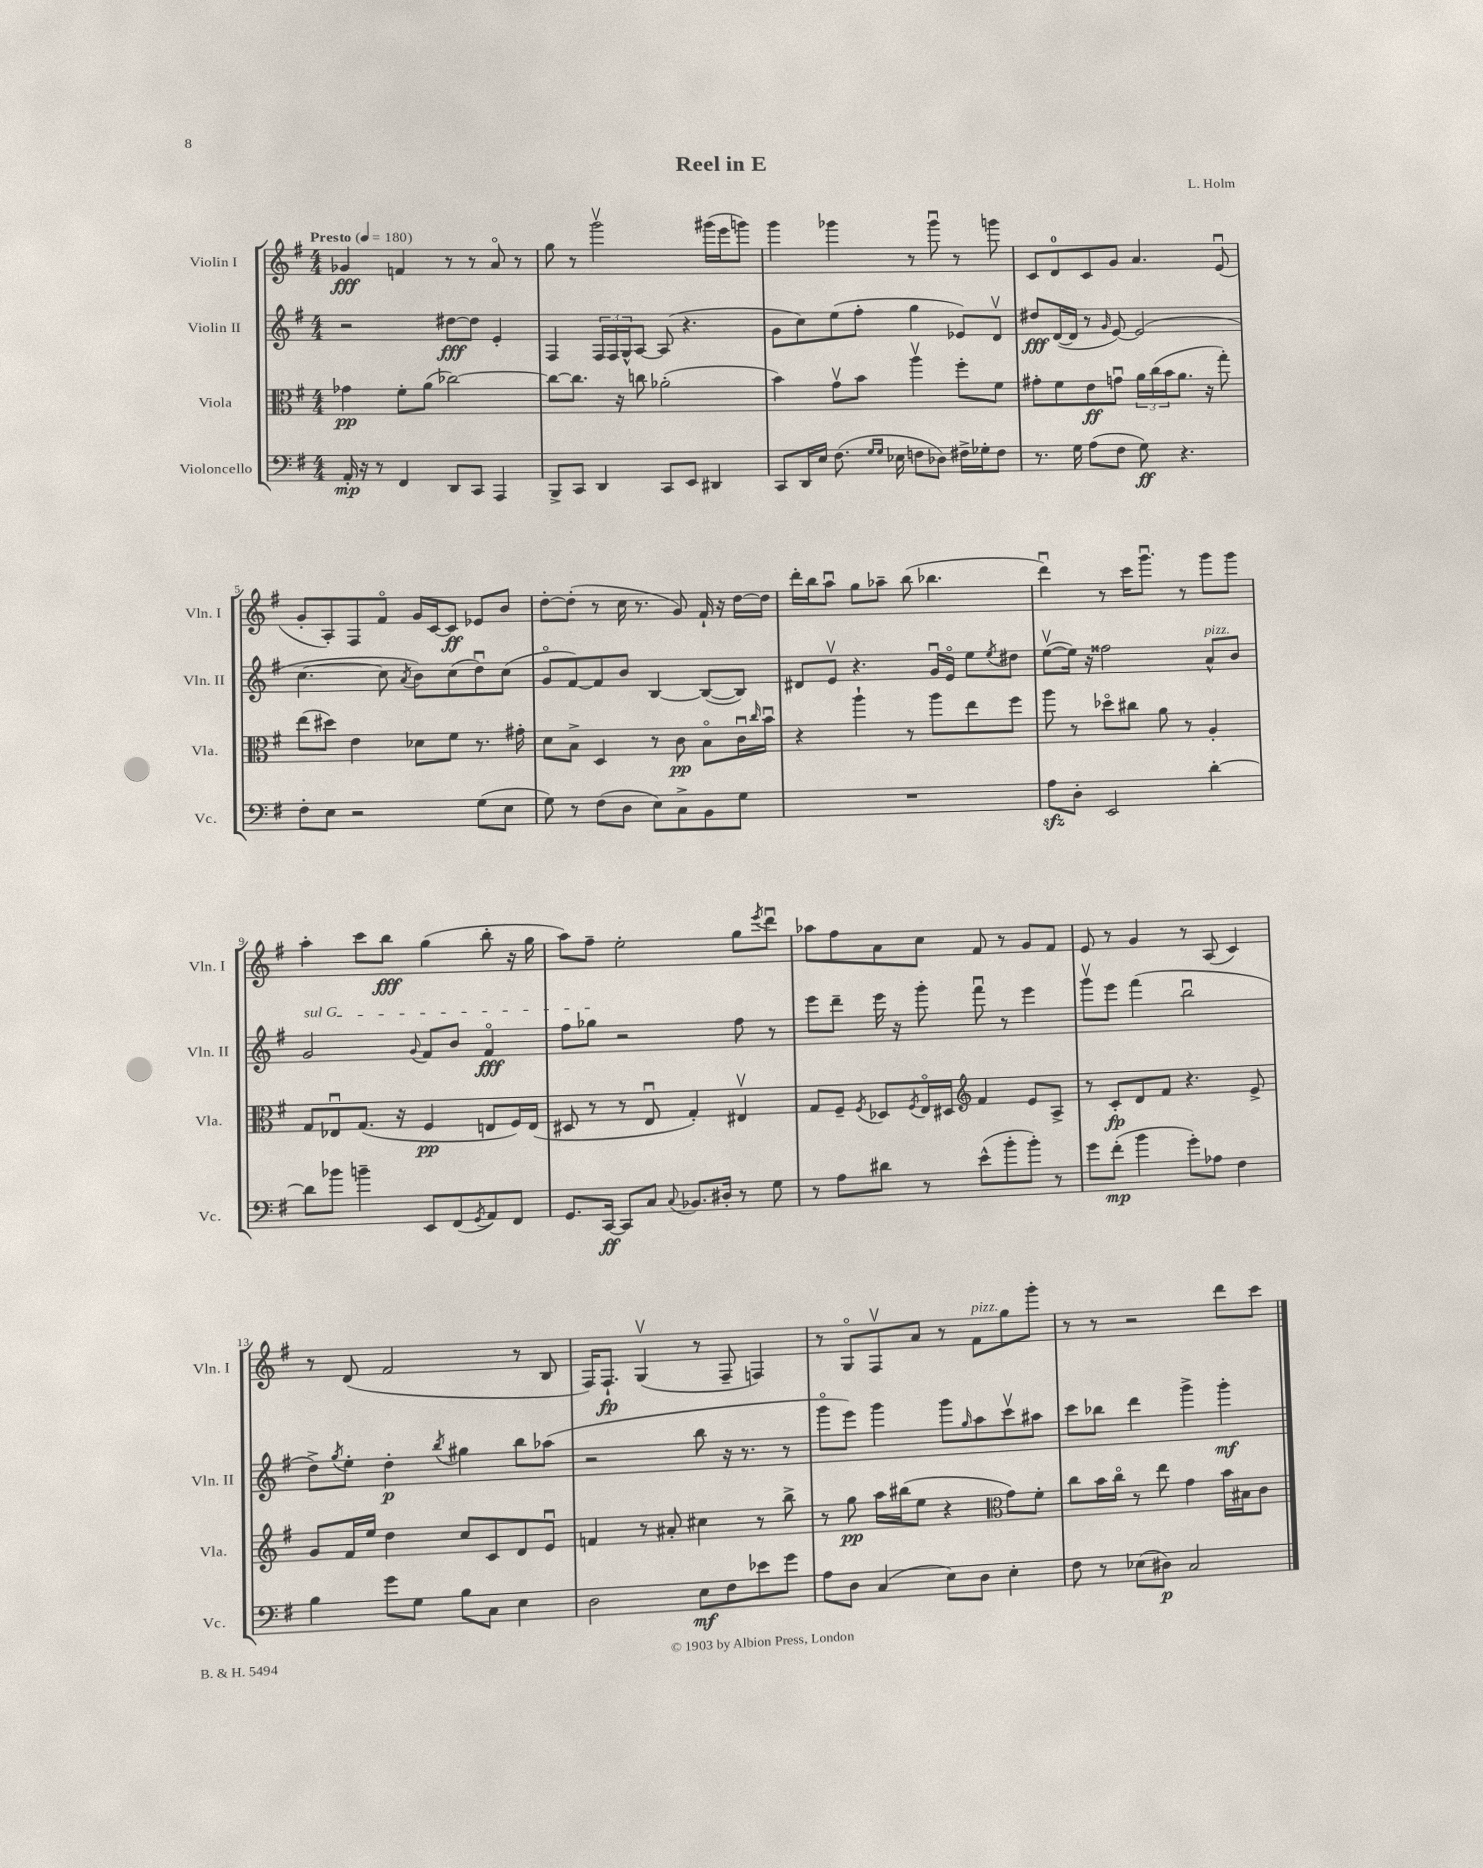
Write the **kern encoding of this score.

**kern	**dynam	**kern	**dynam	**kern	**dynam	**kern	**dynam
*part4	*part4	*part3	*part3	*part2	*part2	*part1	*part1
*staff4	*staff4	*staff3	*staff3	*staff2	*staff2	*staff1	*staff1
*I"Violoncello	*	*I"Viola	*	*I"Violin II	*	*I"Violin I	*
*I'Vc.	*	*I'Vla.	*	*I'Vln. II	*	*I'Vln. I	*
*clefF4	*	*clefC3	*	*clefG2	*	*clefG2	*
*k[f#]	*	*k[f#]	*	*k[f#]	*	*k[f#]	*
*M4/4	*	*M4/4	*	*M4/4	*	*M4/4	*
*MM180	*	*MM180	*	*MM180	*	*MM180	*
=1	=1	=1	=1	=1	=1	=1	=1
!	!	!	!	!	!	!LO:TX:a:B:t=Presto	!
16AA'/	mp	4g-X\	pp	2r	.	4g-X/	fff
16r	.	.	.	.	.	.	.
8r	.	.	.	.	.	.	.
4FF#/	.	8f#'\L	.	.	.	4fn/	.
.	.	(8a\J	.	.	.	.	.
8DD/L	.	[2cc-X\)	.	[8dd#X\L	fff	8r	.
8CC/J	.	.	.	8dd#\J]	.	8r	.
4AAA/	.	.	.	4e'/	.	8a/	.
.	.	.	.	.	.	8r	.
=2	=2	=2	=2	=2	=2	=2	=2
8BBB^/L	.	8cc-\L_	.	4F#/	.	8gg\	.
8CC/J	.	8.cc-\J]	.	.	.	8r	.
4DD/	.	.	.	24F#/LL	.	2gggv\	.
.	.	.	.	24F#/	.	.	.
.	.	16r	.	.	.	.	.
.	.	.	.	24G^^/J	.	.	.
.	.	8ccn\	.	[8A/J	.	.	.
8CC/L	.	(2a-X'\	.	(8A/]	.	.	.
8EE/J	.	.	.	4.r	.	.	.
4DD#X/	.	.	.	.	.	(16ggg#X\LL	.
.	.	.	.	.	.	16eee\J	.
.	.	.	.	.	.	8gggn\J)	.
=3	=3	=3	=3	=3	=3	=3	=3
8CC/L	.	4b\)	.	8g\L	.	4ggg\	.
16DD/L	.	.	.	8cc\)	.	.	.
16E/JJ	.	.	.	.	.	.	.
(8.F#\	.	8gv\L	.	(8ee\	.	4ggg-X\	.
.	.	8b\J	.	8ff#'\J	.	.	.
16qqG/LL	.	.	.	.	.	.	.
16qqG/JJ	.	.	.	.	.	.	.
16E-X\	.	.	.	.	.	.	.
8Fn\L	.	4aav\	.	4gg\	.	8r	.
8D-X\J)	.	.	.	.	.	8ggg-u\	.
16F#X^\LL	.	8ff#'\L	.	8e-X/L)	.	8r	.
16G-X'\J	.	.	.	.	.	.	.
8F#\J	.	8f#\J	.	8dv/J	.	8gggn\	.
=4	=4	=4	=4	=4	=4	=4	=4
8.r	.	8g#X'\L	.	8dd#X/L	fff	8c/L	.
.	.	8f#\	.	([16d/L	.	8d/	.
16G\	.	.	.	16d/JJ]	.	.	.
(8A\L	.	8e\	ff	8r	.	8c/	.
.	.	.	.	16qqg/	.	.	.
8F#\J	.	8gnu\J	.	[8e/)	.	8g/J	.
8G\)	ff	24a\LL	.	(2e/]	.	4.a/	.
.	.	(24cc\	.	.	.	.	.
.	.	24b\J	.	.	.	.	.
4.r	.	8.a\J	.	.	.	.	.
.	.	16r	.	.	.	.	.
.	.	8gg'\)	.	.	.	(8eu/	.
!!LO:LB:g=z
=5	=5	=5	=5	=5	=5	=5	=5
8F#'\L	.	(8ee\L	.	[4.cc\	.	8g'/L	.
8E\J	.	8dd#X\J)	.	.	.	8A'/)	.
2r	.	4e\	.	.	.	8F#/	.
.	.	.	.	8cc\]	.	8f#/J	.
.	.	.	.	8qa/	.	.	.
.	.	8d-X\L	.	8b\L)	.	16g/LL	.
.	.	.	.	.	.	[16c/J	.
.	.	8f#\J	.	(8cc\	.	8c/J]	ff
(8G\L	.	8.r	.	8ddu\)	.	8e-X/L	.
8E\J	.	.	.	(8cc\J	.	8b/J	.
.	.	16g#X'\	.	.	.	.	.
=6	=6	=6	=6	=6	=6	=6	=6
8G\)	.	8d\L	.	8g/L	.	[8dd'\L	.
8r	.	8B^\J	.	[8f#/)	.	(8dd'\J]	.
(8F#\L	.	4D/	.	8f#/]	.	8r	.
8D\J	.	.	.	8b/J	.	16cc\	.
.	.	.	.	.	.	8.r	.
8E\L)	.	8r	.	[4B/	.	.	.
8C^\	.	8c\	pp	.	.	8g/)	.
8BB\	.	8B\L	.	(8B/L_	.	16f#`/	.
.	.	.	.	.	.	16r	.
8G\J	.	16cu\L	.	8B/J])	.	[16dd\LL	.
.	.	16qqcc/	.	.	.	.	.
.	.	16bu\JJ	.	.	.	16dd\JJ]	.
=7	=7	=7	=7	=7	=7	=7	=7
1r	.	4r	.	8d#X/L	.	16ddd'\LL	.
.	.	.	.	.	.	16bb\J	.
.	.	.	.	8ev/J	.	8aau\J	.
.	.	4aa`\	.	4.r	.	8gg\L	.
.	.	.	.	.	.	8aa-X~\J	.
.	.	8r	.	.	.	(8bb\	.
.	.	8aa\L	.	16gu/LL	.	4.bb-X\	.
.	.	.	.	16e/JJ	.	.	.
.	.	8ee\	.	8ee\L	.	.	.
.	.	.	.	8qee/	.	.	.
.	.	8ff#\J	.	8dd#X\J	.	.	.
=8	=8	=8	=8	=8	=8	=8	=8
8Azz\L	.	8aa\	.	([8eev\L	.	4dddu\)	.
8D'\J	.	8r	.	16ee\Jk])	.	.	.
.	.	.	.	16r	.	.	.
2EE/	.	8dd-X\L	.	2ff##X\	.	8r	.
.	.	8cc#X\J	.	.	.	16ccc\KL	.
.	.	.	.	.	.	8.gggu\J	.
.	.	8a\	.	.	.	.	.
.	.	8r	.	.	.	8r	.
!	!	!	!	!LO:TX:a:i:t=pizz.	!	!	!
[4d'\	.	4A'/	.	8a^^/L	.	8ggg\L	.
.	.	.	.	8b/J	.	8ggg\J	.
!!LO:LB:g=z
=9	=9	=9	=9	=9	=9	=9	=9
!	!	!	!	!LO:TX:a:i:t=sul G	!	!	!
8d\L]	.	8G/L	.	2g/	.	4aa'\	.
8b-X\J	.	8E-Xu/	.	.	.	.	.
4bn~\	.	(8.G/J	.	.	.	8ccc\L	.
.	.	.	.	.	.	8bb\J	fff
.	.	16r	.	.	.	.	.
.	.	.	.	8qqg/	.	.	.
8EE/L	.	4F#/	pp	8f#/L	.	(4gg\	.
(8FF#/	.	.	.	8b/J	.	.	.
8qGG/	.	.	.	.	.	.	.
8AA/)	.	8En/L	.	4f#/	fff	8bb'\	.
8FF#/J	.	16F#/L)	.	.	.	16r	.
.	.	(16E/JJ	.	.	.	16gg\	.
=10	=10	=10	=10	=10	=10	=10	=10
8.GG/L	.	8D#X/	.	8ff#\L	.	8aa\L)	.
.	.	8r	.	8gg-X\J	.	8ff#~\J	.
[16CC/Jk	ff	.	.	.	.	.	.
8CC/L]	.	8r	.	2r	.	2ee'\	.
8C/J	.	8Eu/	.	.	.	.	.
8qqC/	.	.	.	.	.	.	.
8.BB-X/L	.	4G'/)	.	.	.	.	.
16D#X'/Jk	.	.	.	.	.	.	.
8r	.	4E#Xv/	.	8ff#\	.	8gg\L	.
.	.	.	.	.	.	8qeee/	.
8G\	.	.	.	8r	.	8dddu\J	.
=11	=11	=11	=11	=11	=11	=11	=11
8r	.	8G/L	.	8eee\L	.	8aa-X\L	.
8A\L	.	8F#~/J	.	8ddd~\J	.	8ff#\	.
.	.	8qF#/	.	.	.	.	.
8d#X\J	.	8D-X/L	.	16eee\	.	8a\	.
.	.	.	.	16r	.	.	.
.	.	8qF#/	.	.	.	.	.
8r	.	16E/L	.	8ggg'\	.	8cc\J	.
.	.	16D#X/JJ	.	.	.	.	.
*	*	*clefG2	*	*	*	*	*
(8e^^\L	.	4f#/	.	8fff#u\	.	8f#/	.
8b'\	.	.	.	8r	.	8r	.
8b'\J)	.	8e/L	.	4eee\	.	8g/L	.
8r	.	8A^/J	.	.	.	8f#/J	.
=12	=12	=12	=12	=12	=12	=12	=12
8g\L	.	8r	.	8gggv\L	.	8e/	.
(8f#'\J	mp	8c'/L	fp	8eee\J	.	8r	.
4b\	.	8d/	.	(4fff#\	.	4g/	.
.	.	8f#/J	.	.	.	.	.
8g'\L)	.	4.r	.	2bbu\	.	8r	.
8A-X\J	.	.	.	.	.	(8A/	.
4F#\	.	.	.	.	.	4c/)	.
.	.	8e^/	.	.	.	.	.
!!LO:LB:g=z
=13	=13	=13	=13	=13	=13	=13	=13
4B\	.	8g/L	.	8dd^\L)	.	8r	.
.	.	.	.	8qgg/	.	.	.
.	.	16f#/L	.	8ee'\J	.	(8d/	.
.	.	16ee/JJ	.	.	.	.	.
8g\L	.	4dd\	.	4dd'\	p	2f#/	.
8G\J	.	.	.	.	.	.	.
.	.	.	.	8qbb/	.	.	.
8B\L	.	8cc/L	.	4gg#X\	.	.	.
8C\J	.	8c/	.	.	.	.	.
4E\	.	8d/	.	8bb\L	.	8r	.
.	.	8eu/J	.	(8aa-X\J	.	8B/	.
=14	=14	=14	=14	=14	=14	=14	=14
2D\	.	4fn/	.	2r	.	16F#/KL)	.
.	.	.	.	.	.	8.F#`/J	fp
.	.	8r	.	.	.	(4Gv/	.
.	.	8a#X'/	.	.	.	.	.
8E\L	mf	4cc#X\	.	8bb\	.	8r	.
8F#\	.	.	.	16r	.	8F#~/	.
.	.	.	.	8.r	.	.	.
8e-X\	.	8r	.	.	.	4Fn/)	.
8g\J	.	8bb^\	.	8r	.	.	.
=15	=15	=15	=15	=15	=15	=15	=15
8A\L	.	8r	.	8ggg\L	.	8r	.
8D\J	.	8gg\	pp	8eee\J)	.	8G/L	.
(4C/	.	16aa\LL	.	4ggg\	.	8F#v/	.
.	.	(16bb#X\J	.	.	.	.	.
.	.	8ee\J	.	.	.	8a/J	.
8E\L)	.	4r	.	8ggg\L	.	8r	.
.	.	.	.	16qqgg/	.	.	.
!	!	!	!	!	!	!LO:TX:a:i:t=pizz.	!
8D\J	.	.	.	8aa\	.	8f#\L	.
*	*	*clefC3	*	*	*	*	*
4E'\	.	8g\L)	.	8cccv\	.	8gg\	.
.	.	8f#'\J	.	8aa#X\J	.	8ggg'\J	.
=16	=16	=16	=16	=16	=16	=16	=16
8F#\	.	8cc\L	.	8ccc\L	.	8r	.
8r	.	16b\L	.	8bb-X\J	.	8r	.
.	.	16cc\JJ	.	.	.	.	.
(8E-X\L	.	8r	.	4ddd\	.	2r	.
8D#X\J)	p	8ee\	.	.	.	.	.
2C/	.	4g\	.	4ggg^\	.	.	.
.	.	16b\LL	.	4ggg'\	mf	8ddd\L	.
.	.	16B#X\J	.	.	.	.	.
.	.	8c\J	.	.	.	8ccc\J	.
==	==	==	==	==	==	==	==
*-	*-	*-	*-	*-	*-	*-	*-
